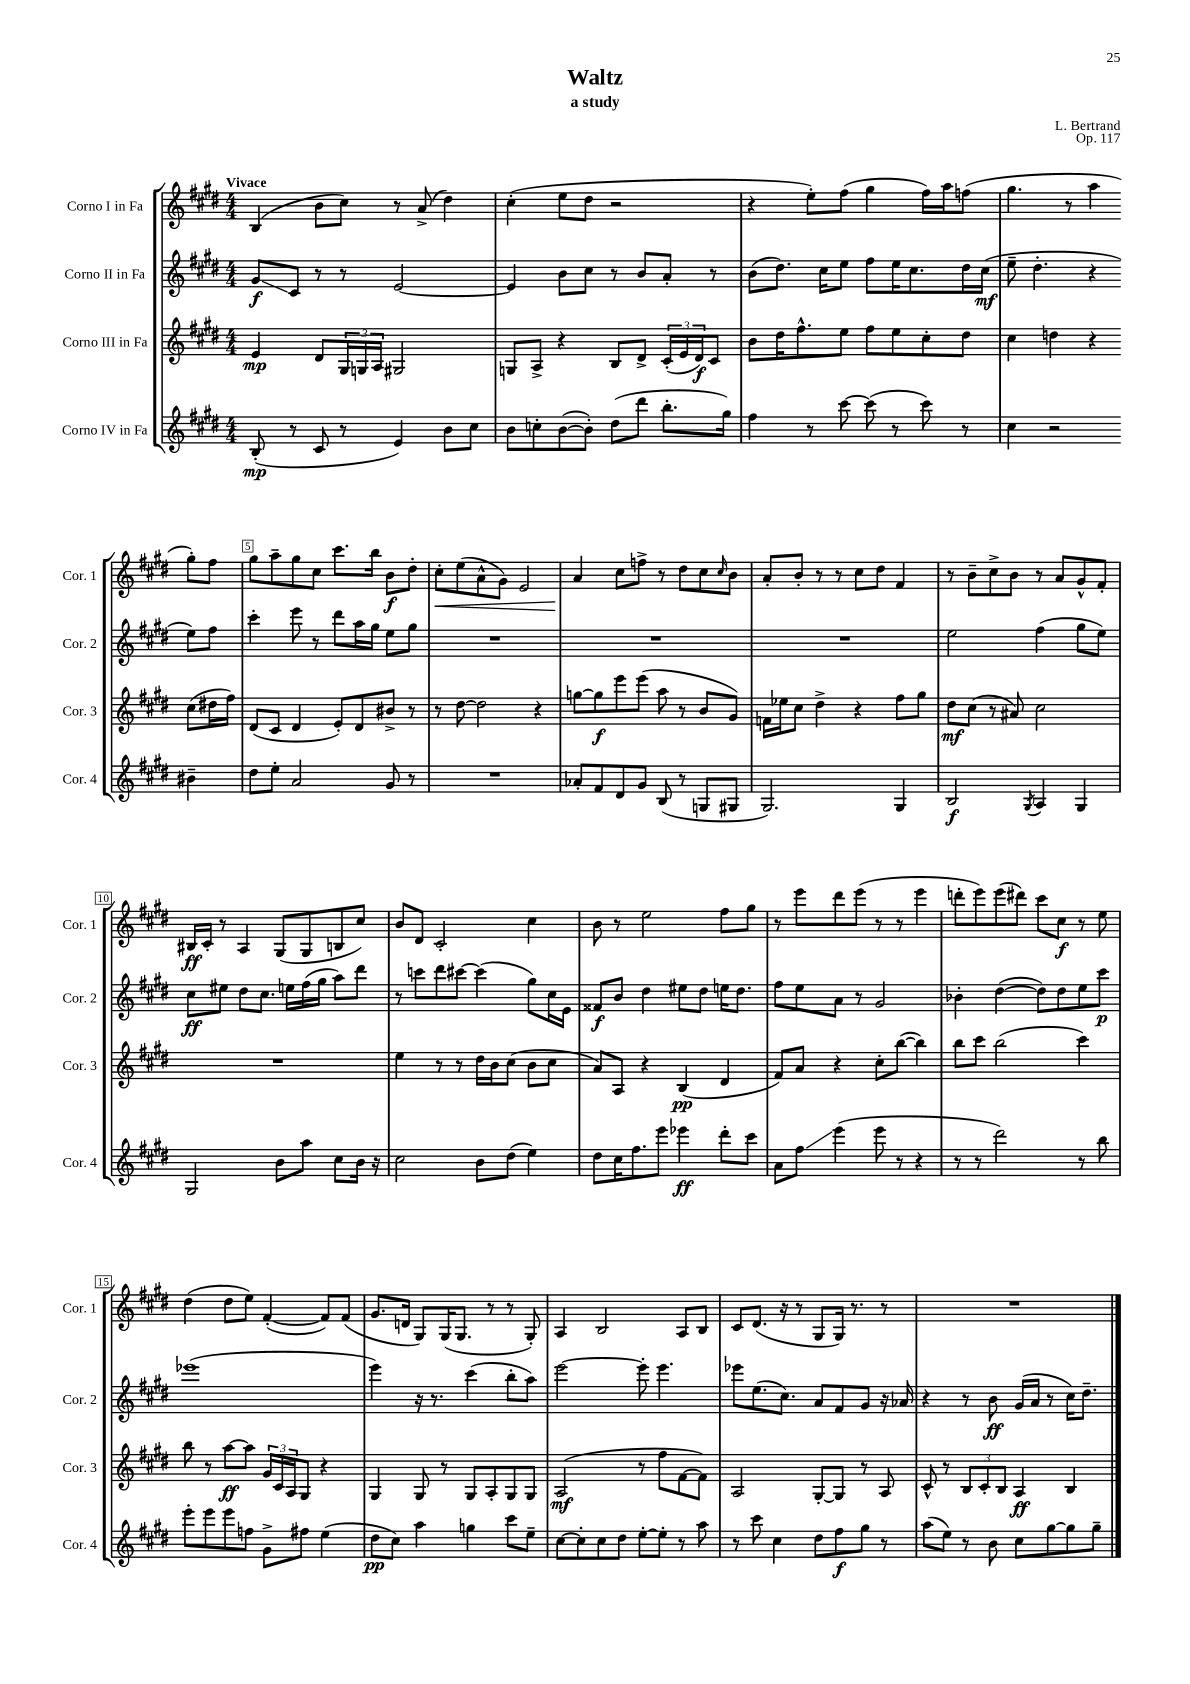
\header { title = "Waltz" composer = "L. Bertrand" subtitle = "a study" opus = "Op. 117" }
<<
\new StaffGroup <<
\new Staff = "s0" \with { instrumentName = "Corno I in Fa" shortInstrumentName = "Cor. 1" } {
    \clef treble \key e \major \numericTimeSignature \time 4/4 \tempo "Vivace"
    b4( b'8 cis''8) r8 a'8->( dis''4) |
    cis''4-.( e''8 dis''8 r2 |
    r4 e''8-.) fis''8( gis''4 fis''16) a''16 f''8( |
    gis''4. r8 a''4 gis''8-.) fis''8 |
    gis''8 a''8-- gis''8 cis''8 cis'''8. b''16 b'8\f dis''8-. |
    cis''8-.\< e''8( a'8-^ gis'8) e'2 |
    a'4\! cis''8 f''8-> r8 dis''8 cis''8 \grace { cis''16 } b'8 |
    a'8-. b'8-. r8 r8 cis''8 dis''8 fis'4 |
    r8 b'8-- cis''8-> b'8 r8 a'8 gis'8-^ fis'8-. |
    bis16\ff cis'16-. r8 a4 gis8( gis8 b8 cis''8) |
    b'8 dis'8 cis'2-. cis''4 |
    b'8 r8 e''2 fis''8 gis''8 |
    r8 e'''8 dis'''8 e'''8( r8 r8 e'''4 |
    d'''8-. e'''8) e'''8( dis'''8) cis'''8 cis''8\f r8 e''8 |
    dis''4( dis''8 e''8) fis'4~-.( fis'8) fis'8( |
    gis'8. d'16 gis8) gis16( gis8. r8 r8 gis8-.) |
    a4 b2 a8 b8 |
    cis'8 dis'8.( r16 r8 gis8 gis16) r8. r8 |
    R1 \bar "|." |
}
\new Staff = "s1" \with { instrumentName = "Corno II in Fa" shortInstrumentName = "Cor. 2" } {
    \clef treble \key e \major \numericTimeSignature \time 4/4
    gis'8\glissando\f cis'8 r8 r8 e'2~ |
    e'4 b'8 cis''8 r8 b'8 a'8-. r8 |
    b'8( dis''8.) cis''16 e''8 fis''8 e''16 cis''8. dis''16 cis''16\mf( |
    e''8-- dis''4.-. r4 e''8) fis''8 |
    cis'''4-. e'''8 r8 dis'''8 a''16 gis''16 e''8 gis''8 |
    R1 |
    R1 |
    R1 |
    e''2 fis''4( gis''8 e''8) |
    cis''8\ff eis''8 dis''8 cis''8. e''16 fis''16( gis''16 a''8) dis'''8 |
    r8 c'''8 dis'''8 cis'''8~ cis'''4( gis''8) cis''16 e'16 |
    fisis'8\f b'8 dis''4 eis''8 dis''8 e''16 dis''8. |
    fis''8 e''8 a'8 r8 gis'2 |
    bes'4-. dis''4~( dis''8) dis''8 e''8 cis'''8\p |
    ees'''1( |
    e'''4) r16 r8. cis'''4( b''8-. a''8) |
    e'''2~ e'''8-. e'''4. |
    ees'''8 e''8.( cis''8.) a'8 fis'8 gis'8 r16 aes'16 |
    r4 r8 b'8\ff gis'16( a'16 r8 cis''16) dis''8.-- \bar "|." |
}
\new Staff = "s2" \with { instrumentName = "Corno III in Fa" shortInstrumentName = "Cor. 3" } {
    \clef treble \key e \major \numericTimeSignature \time 4/4
    e'4\mp dis'8 \tuplet 3/2 { gis16 g16 a16 } gis2 |
    g8 a8-> r4 b8 dis'8-> \tuplet 3/2 { cis'16-.( e'16 dis'16\f) } cis'8 |
    b'8 dis''16 fis''8.-^ e''8 fis''8 e''8 cis''8-. dis''8 |
    cis''4 d''4 r4 cis''8( dis''16 fis''16) |
    dis'8( cis'8 dis'4 e'8-.) dis'8 bis'8-> r8 |
    r8 dis''8~ dis''2 r4 |
    g''8~ g''8\f e'''8 e'''8( a''8 r8 b'8 gis'8) |
    f'16 ees''16 cis''8 dis''4-> r4 fis''8 gis''8 |
    dis''8\mf cis''8( r8 ais'8) cis''2 |
    R1 |
    e''4 r8 r8 dis''16 b'16 cis''8( b'8 cis''8 |
    a'8) a8 r4 b4\pp( dis'4 |
    fis'8) a'8 r4 cis''8-. b''8~( b''4) |
    b''8 cis'''8 b''2( cis'''4) |
    b''8 r8 a''8~\ff a''8 \tuplet 3/2 { gis'16 cis'16 a16 } gis8 r4 |
    gis4 gis8 r8 gis8 a8-. gis8 gis8 |
    a2\mf( r8 fis''8 fis'8~ fis'8) |
    a2 gis8~-. gis8 r8 a8 |
    cis'8-^ r8 \tuplet 3/2 { b8 cis'8-. b8 } a4\ff b4 \bar "|." |
}
\new Staff = "s3" \with { instrumentName = "Corno IV in Fa" shortInstrumentName = "Cor. 4" } {
    \clef treble \key e \major \numericTimeSignature \time 4/4
    b8-.\mp( r8 cis'8 r8 e'4) b'8 cis''8 |
    b'8 c''8-. b'8~( b'8-.) dis''8( dis'''8 b''8.-. gis''16) |
    fis''4 r8 cis'''8~ cis'''8( r8 cis'''8) r8 |
    cis''4 r2 bis'4-- |
    dis''8 e''8-. a'2 gis'8 r8 |
    R1 |
    aes'8-. fis'8 dis'8 gis'8 b8( r8 g8 gis8 |
    gis2.) gis4 |
    b2\f \acciaccatura { gis8 } a4 gis4 |
    gis2 b'8 a''8 cis''8 b'16 r16 |
    cis''2 b'8 dis''8( e''4) |
    dis''8 cis''16 fis''8. e'''8 ees'''4\ff dis'''8-. cis'''8 |
    a'8 fis''8\glissando e'''4( e'''8 r8 r4 |
    r8 r8 dis'''2) r8 b''8 |
    e'''8-. e'''8 e'''8 f''8 gis'8-> fis''8 e''4( |
    dis''8\pp cis''8) a''4 g''4 cis'''8 e''8-- |
    cis''8~ cis''8-. cis''8 dis''8 e''8~-. e''8-. r8 a''8 |
    r8 cis'''8 cis''4 dis''8 fis''8\f gis''8 r8 |
    a''8( e''8) r8 b'8 cis''8 gis''8~ gis''8 gis''8-- \bar "|." |
}
>>
>>
\layout { \context { \Score \override BarNumber.break-visibility = ##(#f #t #t) barNumberVisibility = #(every-nth-bar-number-visible 5) \override BarNumber.stencil = #(make-stencil-boxer 0.1 0.3 ly:text-interface::print) } }
